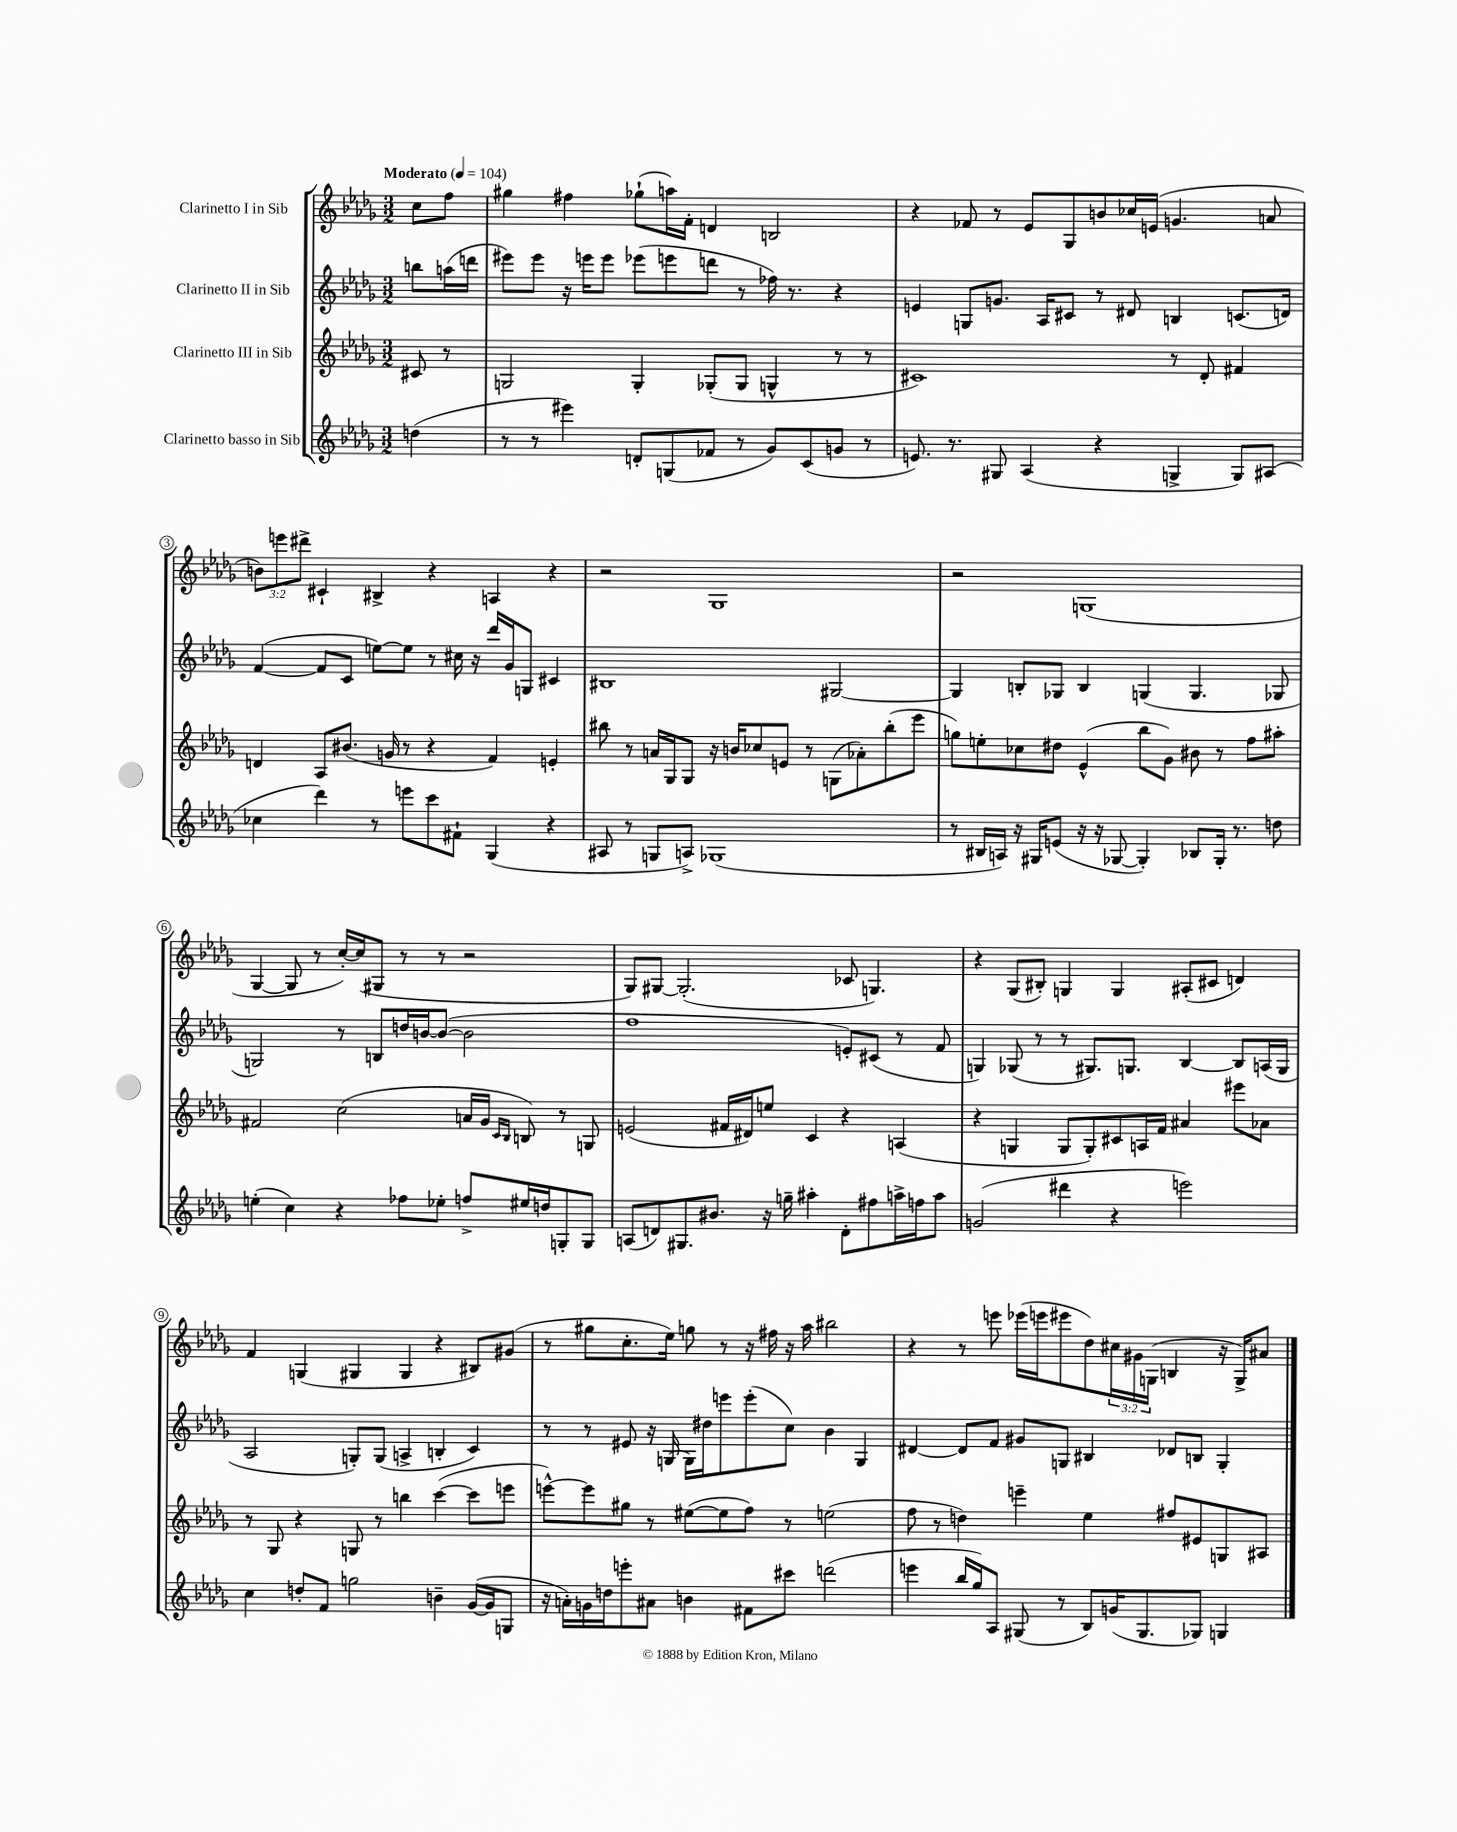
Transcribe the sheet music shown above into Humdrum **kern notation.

**kern	**kern	**kern	**kern
*staff4	*staff3	*staff2	*staff1
*clefG2	*clefG2	*clefG2	*clefG2
*k[b-e-a-d-g-]	*k[b-e-a-d-g-]	*k[b-e-a-d-g-]	*k[b-e-a-d-g-]
*M3/2	*M3/2	*M3/2	*M3/2
*MM104	*MM104	*MM104	*MM104
(4dd	8c#	8bb	8cc
.	8r	(16aa	8ff
.	.	16ddd	.
=	=	=	=
8r	2G	8eee#)	4gg#
8r	.	8eee#	.
4eee#)	.	16r	4ff#
.	.	16eee	.
.	.	8eee	.
8d'	4G'	(8eee-	(8gg-`
(8G	.	8eee	16aa)
.	.	.	16f'
8f-	(8G-'	8ddd	4d
8r	8G-	8r	.
8g-)	4G^^	16ff-)	2B
.	.	8.r	.
(8c	.	.	.
8g	8r	4r	.
8r	8r	.	.
=	=	=	=
8.e)	1c#)	4e	4r
8.r	.	.	.
.	.	8G	8f-
8G#	.	8.g	8r
(4A-	.	.	8e-
.	.	16A-	.
.	.	8c#	8G-
4r	.	8r	8b
.	.	8d#	16cc-
.	.	.	(16e
4G^	8r	4B	4.g
.	8d-'	.	.
8G)	4f#	(8.c	.
(8A#	.	.	8a
.	.	16d)	.
=	=	=	=
4cc-	4d	([4f	12b)
.	.	.	12eee
.	.	.	12ddd#^
4ddd-)	8A-	8f]	4c#`
.	(8.b#	8c	.
8r	.	[8ee)	4B#^
.	16g	.	.
8eee	8r	8ee]	.
8ccc	4r	8r	4r
8f#`	.	16cc#	.
.	.	16r	.
(4G-	4f)	16ddd-	4A
.	.	16g-	.
.	.	8G	.
4r	4e'	4c#	4r
=	=	=	=
8A#	8bb#	1B#	2r
8r	8r	.	.
8G	16a	.	.
.	16G-	.	.
8A^)	8G-	.	.
(1G-	16r	.	1G-
.	16b	.	.
.	8cc-	.	.
.	8e	.	.
.	8r	.	.
.	(8G	[2G#	.
.	8a-')	.	.
.	(8bb#'	.	.
.	8eee-	.	.
=	=	=	=
8r	8gg)	4G#]	2r
16B#	8ee'	.	.
16A)	.	.	.
16r	8cc-	8B'	.
16G#	.	.	.
(8e	8dd#	8G-	.
16r	(4e-^^	4B	(1G
16r	.	.	.
[8G-	.	.	.
4G-'])	8bb-	(4G	.
.	8g-)	.	.
8B-	8b#	4.G	.
16G-'	8r	.	.
8.r	.	.	.
.	8ff	.	.
8dd	8aa#'	8G-	.
=	=	=	=
(4ee'	2f#	2G)	[4G-
4cc)	.	.	8G-]
.	.	.	8r
4r	(2cc	8r	[16cc')
.	.	.	(16cc]
.	.	8B	8G#
8ff-	.	16dd	8r
.	.	[16b	.
8ee-'	.	(8b_	8r
8ff^	16a	2b]	2r
.	16g-	.	.
.	16qqc	.	.
.	16qqB-	.	.
16ee#	8B)	.	.
16dd	.	.	.
8G'	8r	.	.
8G	8G	.	.
=	=	=	=
(8A	(2e	1ff	8G-)
8d)	.	.	[8G#
8.G#	.	.	(2.G#']
8.b#	.	.	.
.	16f#	.	.
.	16d#)	.	.
16r	8ee	.	.
16gg~	.	.	.
4aa#'	4c	.	.
8d'	4r	8e')	8c-
8ff#	.	(8c#	4.G)
16aa^	(4A	8r	.
16ff	.	.	.
8aa	.	8f	.
=	=	=	=
(2g	4r	4G)	4r
.	4G	(8G-	(8G-
.	.	8r	8B#')
4ddd#	8G	8r	4G
.	8G')	8.G#)	.
4r	8c#	.	4G
.	.	8.G	.
.	16A	.	.
.	16f	.	.
2eee)	4a#	[4B-	(8A#'
.	.	.	8c#
.	8eee#	8B-]	4d)
.	8a-	(16A	.
.	.	16G	.
=	=	=	=
4cc	8r	2A-	4f
.	8G-	.	.
8dd'	4r	.	(4G
8f	.	.	.
2gg	8G	8G')	4G#
.	8r	(8G	.
.	4bb	4A^	4G#
4b~	([4ccc	4B'	4r
([16g-	8ccc]	4c)	8B#)
16g-]	.	.	.
8G	8eee	.	(8g#
=	=	=	=
16r	[8eee^^)	8r	8r
16a')	.	.	.
16g	8eee]	8r	8gg#
16dd	.	.	.
8eee'	8gg#	8e#	8.cc'
8a#	8r	16r	.
.	.	(16G	16ee-)
4b	([8ee#	16G)	8gg
.	.	16dd#	.
.	8ee#]	8eee	8r
8f#	8ff)	(8eee'	16r
.	.	.	16ff#
8ccc#	8r	8cc)	16r
.	.	.	16aa-
(2ddd	(2ee	4b-	2bb#
.	.	4G	.
=	=	=	=
4eee	8ff	[4d#	4r
.	8r	.	.
16bb-	4dd)	8d#]	8r
16gg-)	.	.	.
8A-	.	8f	8eee
(8G#	4eee~	8g#	(16eee-
.	.	.	16eee
8r	.	8G	8eee#
8B-)	4ee-	4B#	8dd-)
(16g	.	.	24cc#
.	.	.	24g#
8.G#	.	.	.
.	.	.	(24G
.	8ff#	8d-	4B
8G-)	8e#	8B	.
4G	8G	4G'	16r
.	.	.	16G^)
.	8A#	.	8a#
==	==	==	==
*-	*-	*-	*-
